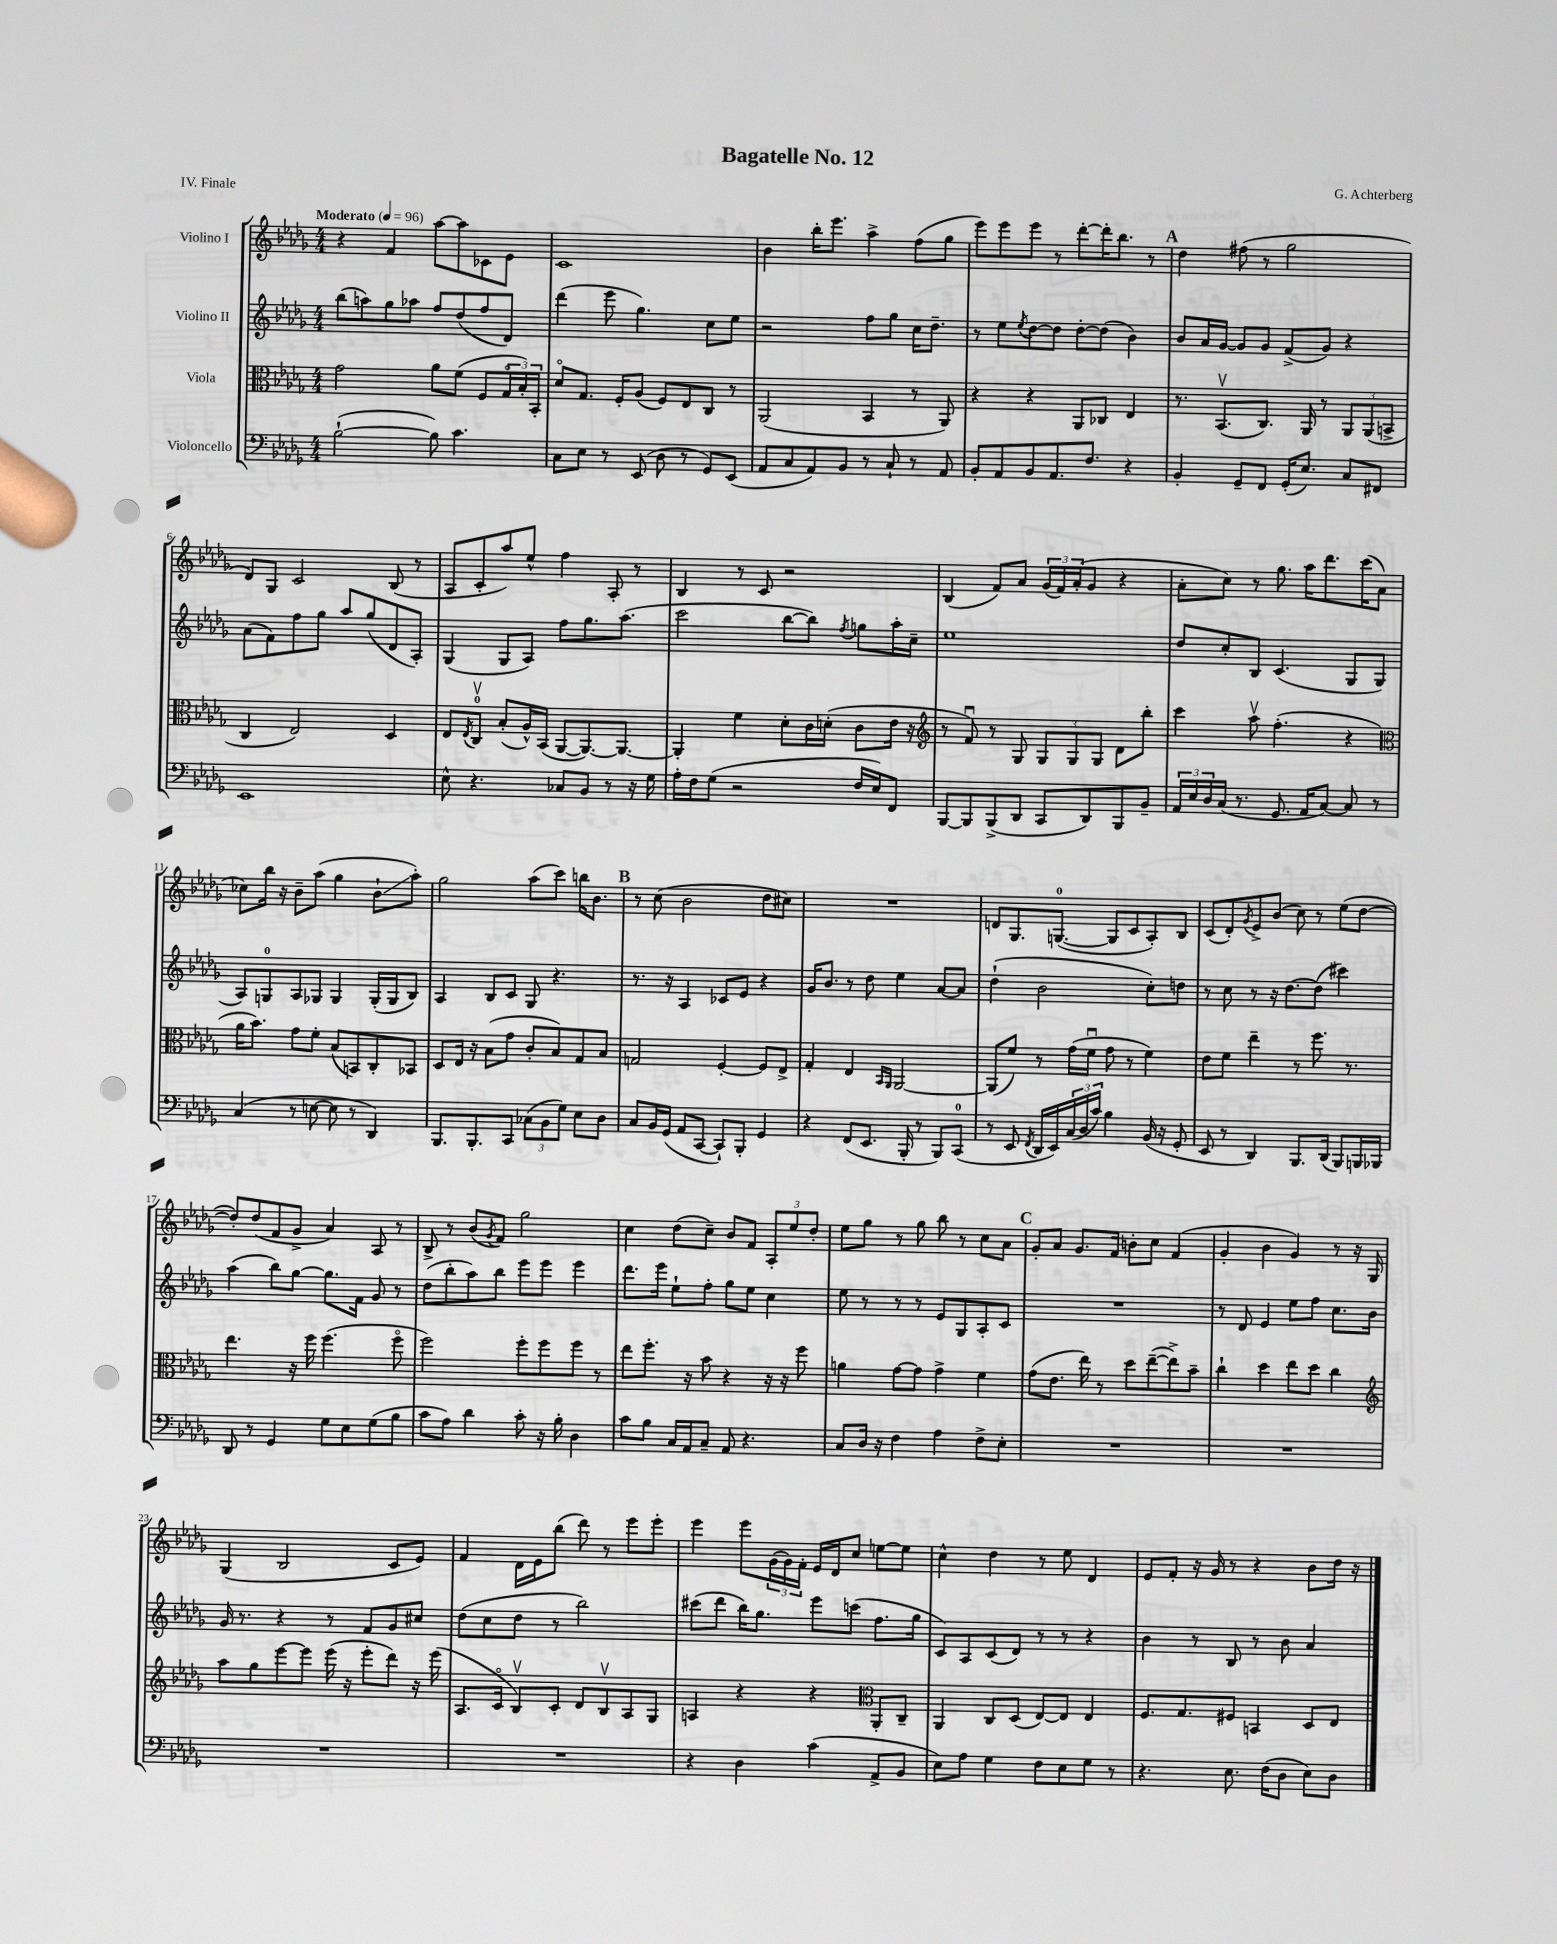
\header { title = "Bagatelle No. 12" composer = "G. Achterberg" piece = "IV. Finale" }
<<
\new StaffGroup <<
\new Staff = "s0" \with { instrumentName = "Violino I" } {
    \clef treble \key des \major \numericTimeSignature \time 4/4 \tempo "Moderato" 4 = 96
    r4 f'4 aes''8~ aes''8 ces'8 ees'8 |
    c'1 |
    bes'4 bes''16-. ees'''8. aes''4-> f''8( ges''8 |
    ees'''8) ees'''8 ees'''8 r8 des'''8~-. des'''16-. bes''8. r8 |
    \mark \markup { \bold "A" } des''4 fis''8( r8 ges''2 |
    des'8) ges8 c'2 bes8( r8 |
    aes8 c'8-. aes''8) ees''8-^ f''4 aes8-. r8 |
    bes4 r8 c'8 r2 |
    bes4( f'8) aes'8 \tuplet 3/2 { ges'16( f'16) aes'16-.( } ges'8 r4 |
    aes'8-. c''8) r8 ges''8. aes''16 des'''8. c'''16( aes'8 |
    ces''8) bes''16 r16 bes'8-- aes''8( ges''4 bes'8-!\glissando aes''8-.) |
    ges''2 aes''8( c'''8) b''16 bes'8. |
    \mark \markup { \bold "B" } r8 c''8( bes'2 des''8 cis''8) |
    R1 |
    d'8 ges8. g8.-0~( g8 c'8 aes8-.) bes8 |
    c'8( des'8-.) \acciaccatura { ges'8 } ees'8-> bes'8( c''8) r8 ees''8( des''8~ |
    des''8-.) des''8( f'8 ges'8-> aes'4) aes8 r8 |
    bes8-> r8 bes'8( \acciaccatura { ges'8 } f'8) ges''2 |
    c''4 des''8( c''8--) bes'8 f'8 \tuplet 3/2 { aes8-. ees''8 des''8-. } |
    ees''8 ges''8 r8 ges''8 bes''8 r8 c''8 aes'8 |
    \mark \markup { \bold "C" } ges'8-. aes'8 ges'8. f'16 b'8-. c''8 f'4( |
    ges'4-. bes'4 ges'4) r8 r16 ges16 |
    ges4( bes2 c'8 ees'8) |
    f'4 des'16 ees'16 bes''8( des'''8) r8 ees'''8 ees'''8-. |
    ees'''4 ees'''8 \tuplet 3/2 { ges'16( ges'16) f'16-. } ees'16 des'16 c''8 e''8~ e''8 |
    c''4-^ des''4 r8 ees''8 des'4 |
    ees'8 f'8-. r16 ges'16 r8 r4 bes'8 des''16 r16 \bar "|." |
}
\new Staff = "s1" \with { instrumentName = "Violino II" } {
    \clef treble \key des \major \numericTimeSignature \time 4/4
    bes''8( a''8) ges''8 aes''8 f''8 des''8( f''8 des'8) |
    des'''4( ees'''8 ges''4.) c''8 ees''8 |
    r2 f''8 ges''8 c''16 des''8.-- |
    r8 ees''8 \acciaccatura { ees''8 } des''8~ des''8 des''8~-. des''8( bes'4) |
    \mark \markup { \bold "A" } bes'8 aes'16 ges'16~ ges'8 ges'8 f'8->( ges'8) r4 |
    aes'8( f'8) f''8 ges''8 aes''8 ges''8( des'8 aes8-.) |
    ges4( ges8 aes8) f''8 ges''8. aes''8.( |
    c'''2 bes''8~ bes''8) \acciaccatura { f''8 } g''8 aes''16-. c''16-- |
    ees''1 |
    des''8 c''8-. bes8 c'4.( ges8 ges8 |
    aes8) g8-0 aes8 ges8 ges4 ges16-.( ges16 bes8) |
    aes4 bes8 c'8 ges8 r4. |
    \mark \markup { \bold "B" } r8. r16 aes4 ces'8 ees'8 r4 |
    ges'16 bes'8. r8 des''8 ees''4 aes'8~ aes'8 |
    des''4-!( bes'2 c''8-.) d''8 |
    r8 c''8 r8 r16 des''8.~ des''8( cis'''4) |
    aes''4( bes''8) ges''8~ ges''8. f'16 ges'8 r8 |
    des''8( bes''8-. aes''8) bes''8 ees'''8 ees'''8 ees'''4 |
    des'''8. ees'''16 ees''8-! f''8-. ges''8 ees''8 c''4 |
    ees''8 r8 r8 r8 ees'8 ges8 aes8-. c'8 |
    \mark \markup { \bold "C" } R1 |
    r8 des'8 ees'4 ees''8 f''8 c''8. bes'16 |
    ges'16 r8. r4 r8 f'8 ges'8 cis''8 |
    des''8( c''8 des''8 r8 bes''2) |
    cis'''8( des'''8 bes''16) ges''8. ees'''8 c'''8( f''8. ges''16 |
    c'8) aes8 c'8( des'8) r8 r8 r4 |
    bes'4 r8 bes8 r8 bes'8 aes'4 \bar "|." |
}
\new Staff = "s2" \with { instrumentName = "Viola" } {
    \clef alto \key des \major \numericTimeSignature \time 4/4
    ges'2 aes'8 f'8( f8 \tuplet 3/2 { ges16\flageolet bes16-.) bes,16-. } |
    des'8\flageolet ges8. f16-. aes8( f8) ees8 c8 r8 |
    aes,2( bes,4 r8 aes,8) |
    r4 r4 aes,8 ces8 ees4 |
    \mark \markup { \bold "A" } r8. bes,8.\upbow( c8.) aes,16 r8 \tuplet 3/2 { aes,8 aes,8( b,8-> } |
    c4 ees2) des4 |
    ees8 \acciaccatura { ees8 } c8-0\upbow bes8-.( aes16-^) bes,16( aes,8~ aes,8.~) aes,8.~ |
    aes,4-. f'4 des'8-. c'16 d'16-.( c'8 ees'16 r16 |
    \clef treble r8 f'8\downbow) r8 ges8 \tuplet 3/2 { ges8 ges8 ges8 } des'8 bes''8-. |
    c'''4 aes''8\upbow f''4.-.( r4 |
    \clef alto aes'16 bes'8.) ges'8 f'8-. bes8( b,8) c8-. bes,8 |
    des8 ees16 r16 bes8( ges'8 c'8-. bes8) ges8 bes8 |
    \mark \markup { \bold "B" } g2 f4~-. f8 ees8-> |
    ges4-. ees4 \grace { bes,16 aes,16 } aes,2~ |
    aes,8( f'8) r8 ges'16( f'16\downbow ges'8 r8 f'4) |
    ees'8 f'8 ees''4-- r8 f''8. r8. |
    ees''4. r16 f''16 f''4.( f''8\flageolet |
    f''2) f''8-. f''8 f''8 r8 |
    ees''8 f''8.-. r16 bes'8 r4 r16 r16 f''8 |
    a'4 ges'8~ ges'8 ges'4-> f'4 |
    \mark \markup { \bold "C" } ges'8( ees'8. ees''16) r8 des''8 ees''8~--( ees''8->) bes'8-- |
    c''4-! des''4 ees''8 des''8 c''4 |
    \clef treble aes''8 ges''8 ees'''8~ ees'''8 ees'''16( r16 ees'''8-. des'''8) r16 ees'''16( |
    aes8. c'16\flageolet bes8\upbow) c'8-. des'8 bes8\upbow aes8 ges8 |
    a4 r4 r4 \clef alto aes,8-. c8-- |
    aes,4 c8 des8( ees8~) ees8 ees4 |
    f8. ges8. fis8 b,4 des8 ees8 \bar "|." |
}
\new Staff = "s3" \with { instrumentName = "Violoncello" } {
    \clef bass \key des \major \numericTimeSignature \time 4/4
    bes2~-!( bes8) c'4. |
    c8 ees8 r8 ees,8( des8 r8 ges,8) ees,8( |
    aes,8 c8 aes,8) bes,8 r8 c8-! r8 aes,8 |
    bes,8-. aes,8 bes,8 aes,8. f8. r4 |
    \mark \markup { \bold "A" } bes,4-. ges,8-- f,8 ges,16-.( ees8.) c8 fis,8 |
    ees,1 |
    ees8-^ r4. ces8 bes,8 r8 r16 ges16 |
    aes16-. f16 ges8( r2 f16 ees16) f,8 |
    bes,,8~ bes,,8 bes,,8->( des,8 c,8 des,8) bes,,8 bes,8-- |
    \tuplet 3/2 { aes,16 ees16 des16 } c16( r8. ges,8. aes,16 c8~) c8 r8 |
    c4( r8 e8~ e8 r8 des,4) |
    bes,,8. bes,,8.-. c,8 \tuplet 3/2 { ces8( bes,8 ges8) } ees8 des8 |
    \mark \markup { \bold "B" } c8 bes,16 ges,16( aes,8 c,8~ c,8-!) bes,,8-. ges,4 |
    r4 f,8( ees,8. bes,,16-. r8 bes,,8) c,8-0( |
    r8 ees,8 \acciaccatura { f,8 } des,16 ees,16) \tuplet 3/2 { c16( des16 c'16) } bes4 bes,16( r16 ges,8-. |
    ees,8 r8 des,4) bes,,8. des,16( bes,,8) b,,16 bes,,16 |
    des,8 r8 ges,4 ges8 ees8 ges8( bes8 |
    c'8 aes8) des'4 c'8-. r16 bes16-. des4 |
    c'8 bes8 c16 aes,16 c8-- aes,8 r4. |
    c8 des16 r16 f4 aes4 f8-> ees8-. |
    \mark \markup { \bold "C" } R1 |
    R1 |
    R1 |
    R1 |
    r4 des4 c'4( aes,8-> bes,8 |
    ees8) aes8 ges4 f8 ees8 ges8 r8 |
    r4. ees8. f16( des8 ees8) des8 \bar "|." |
}
>>
>>
